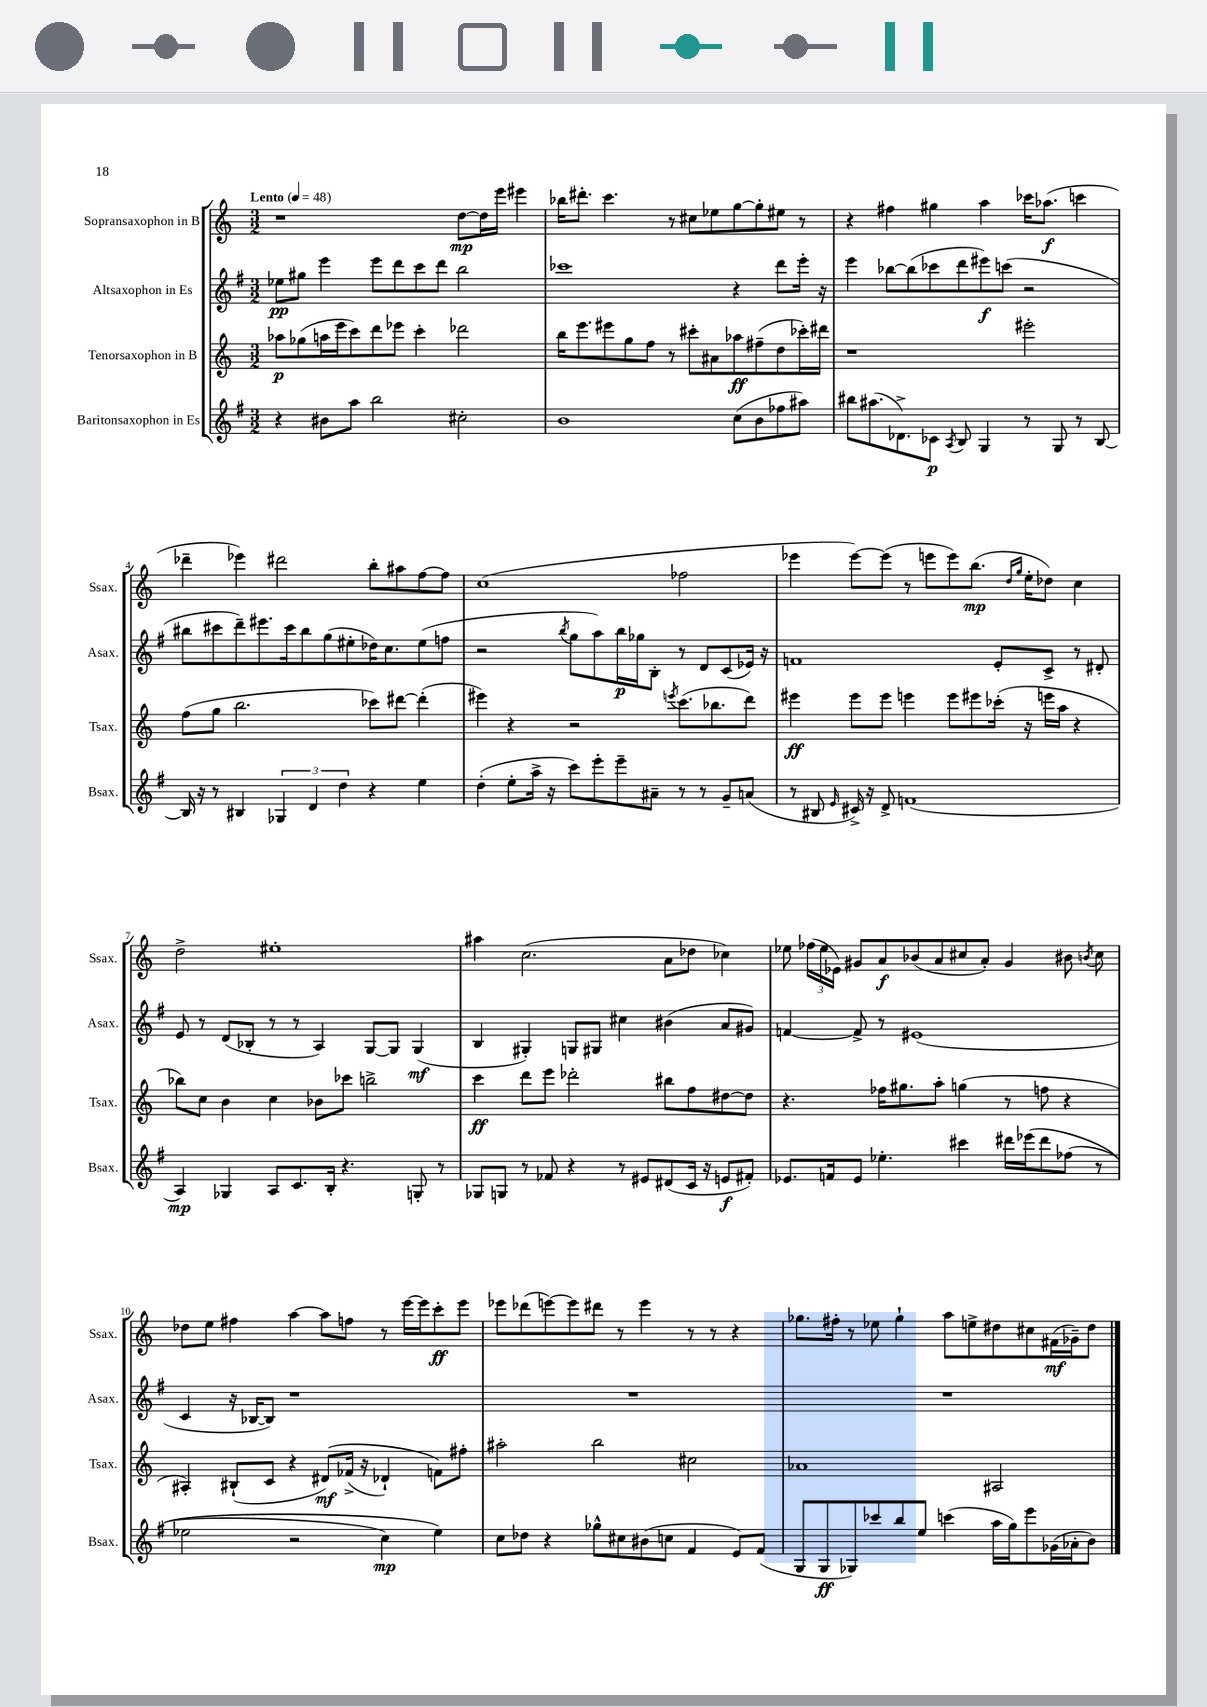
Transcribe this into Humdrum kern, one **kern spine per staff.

**kern	**dynam	**kern	**dynam	**kern	**dynam	**kern	**dynam
*part4	*part4	*part3	*part3	*part2	*part2	*part1	*part1
*staff4	*staff4	*staff3	*staff3	*staff2	*staff2	*staff1	*staff1
*I"Baritonsaxophon in Es	*	*I"Tenorsaxophon in B	*	*I"Altsaxophon in Es	*	*I"Sopransaxophon in B	*
*I'Bsax.	*	*I'Tsax.	*	*I'Asax.	*	*I'Ssax.	*
*clefG2	*	*clefG2	*	*clefG2	*	*clefG2	*
*k[f#]	*	*k[]	*	*k[f#]	*	*k[]	*
*M3/2	*	*M3/2	*	*M3/2	*	*M3/2	*
*MM48	*	*MM48	*	*MM48	*	*MM48	*
=1	=1	=1	=1	=1	=1	=1	=1
!	!	!	!	!	!	!LO:TX:a:B:t=Lento	!
4r	.	8aa-X\L	p	8ee-X\L	pp	1r	.
.	.	(8gg-X\	.	8gg#X\J	.	.	.
8b#X\L	.	16aan\L	.	4eee\	.	.	.
.	.	16eee\J	.	.	.	.	.
8aa\J	.	8ccc\)	.	.	.	.	.
2bb\	.	8ddd\	.	8eee\L	.	.	.
.	.	8eee-X\J	.	8ddd\	.	.	.
.	.	4ccc'\	.	8ccc\	.	.	.
.	.	.	.	8ddd\J	.	.	.
2cc#X'\	.	2ddd-X\	.	2bb\	.	[8dd\L	mp
.	.	.	.	.	.	16dd\L]	.
.	.	.	.	.	.	16eee\JJ	.
.	.	.	.	.	.	4eee#X\	.
=2	=2	=2	=2	=2	=2	=2	=2
1b	.	16bb\KL	.	1ccc-X	.	16bb-X\KL	.
.	.	8.eee\	.	.	.	8.ddd#X'\J	.
.	.	8eee#X\	.	.	.	4.ccc\	.
.	.	8gg\	.	.	.	.	.
.	.	8ff\J	.	.	.	.	.
.	.	8r	.	.	.	8r	.
.	.	8ccc#X'\L	.	.	.	8cc#X\L	.
.	.	8a#X\	.	.	.	8ee-X\	.
(8cc\L	.	8aa-X\	ff	4r	.	[8gg\	.
8b\	.	(8ff#X~\	.	.	.	8gg'\]	.
8ff-X\	.	8dd\	.	8ddd\L	.	8ee#X\J	.
8aa#X\J)	.	16ccc-X'\L)	.	16eee'\Jk	.	8r	.
.	.	16ddd#X\JJ	.	16r	.	.	.
=3	=3	=3	=3	=3	=3	=3	=3
8bb#X\L	.	1r	.	4eee\	.	4r	.
(8.aa#X\	.	.	.	.	.	.	.
.	.	.	.	[8bb-X\L	.	4ff#X\	.
8.d-X^\)	.	.	.	.	.	.	.
.	.	.	.	(8bb-\]	.	.	.
8c-X\J	p	.	.	8ccc-X\	.	4gg#X\	.
8qA/	.	.	.	.	.	.	.
8B/	.	.	.	8ddd\	.	.	.
4G/	.	.	.	8eee#X\)	f	4aa\	.
.	.	.	.	(8cccn\J	.	.	.
8r	.	2eee#X'\	.	2r	.	16ccc-X\KL	.
.	.	.	.	.	.	(8.aa-X\J	f
8G/	.	.	.	.	.	.	.
8r	.	.	.	.	.	4cccn\	.
[8B/	.	.	.	.	.	.	.
!!LO:LB:g=z
=4	=4	=4	=4	=4	=4	=4	=4
16B/]	.	(8ff\L	.	8bb#X\L	.	4ddd-X~\	.
16r	.	.	.	.	.	.	.
8r	.	8gg\J	.	8ccc#X\	.	.	.
4B#X/	.	2.bb\	.	8ddd~\)	.	4eee-X\)	.
.	.	.	.	8.eee#X\	.	.	.
6G-X/	.	.	.	.	.	2ddd#X\	.
.	.	.	.	16ccc#\k	.	.	.
.	.	.	.	8bb#\	.	.	.
6d/	.	.	.	.	.	.	.
.	.	.	.	(8gg\	.	.	.
6dd\	.	.	.	.	.	.	.
.	.	.	.	8ee#X'\	.	.	.
4r	.	8ccc-X\L)	.	16dd-X\K)	.	8bb'\L	.
.	.	.	.	8.cc\	.	.	.
.	.	[8ddd#X\J	.	.	.	8aa#X\	.
4ee\	.	(4ddd#'\]	.	(8ee#\	.	[8ff\	.
.	.	.	.	8ffn\J	.	8ff\J]	.
=5	=5	=5	=5	=5	=5	=5	=5
(4dd'\	.	4eee#X\)	.	2r	.	(1cc	.
8ee'\L	.	4r	.	.	.	.	.
16aa^\Jk	.	.	.	.	.	.	.
16r	.	.	.	.	.	.	.
.	.	.	.	8qbb/	.	.	.
8ccc\L)	.	2r	.	8gg\L	.	.	.
8eee'\	.	.	.	8aa\)	.	.	.
8eee~\	.	.	.	16bb\L	p	.	.
.	.	.	.	16gg-X\J	.	.	.
8a#X~\J	.	.	.	8B'\J	.	.	.
.	.	8qeeen/	.	.	.	.	.
8r	.	(8.ccc\L	.	8r	.	2ff-X\	.
8r	.	.	.	8d/L	.	.	.
.	.	8.bb-X\	.	.	.	.	.
8g~/L	.	.	.	(8c/	.	.	.
(8an/J	.	8ddd\J)	.	16e-X/Jk)	.	.	.
.	.	.	.	16r	.	.	.
=6	=6	=6	=6	=6	=6	=6	=6
8r	.	4eee#X\	ff	1fn	.	4eee-X\	.
8B#X/	.	.	.	.	.	.	.
16qqe/	.	.	.	.	.	.	.
16c#X^/)	.	8eee#\L	.	.	.	[8eee-\L)	.
16r	.	.	.	.	.	.	.
8d^/	.	8eee#\J	.	.	.	(8eee-\J]	.
(1fn	.	4eeen\	.	.	.	8r	.
.	.	.	.	.	.	8eeen\L	.
.	.	8eee\L	.	.	.	8eee\)	.
.	.	8eee#X\	.	.	.	(8.bb\J	mp
.	.	(16ccc-X'\Jk	.	8e'/L	.	.	.
.	.	.	.	.	.	16qqdd/LL	.
.	.	.	.	.	.	16qqgg/JJ	.
.	.	16r	.	.	.	16ee'\KL	.
.	.	16eeen\LL	.	8c^/J	.	8dd-X\J)	.
.	.	16aa\JJ	.	.	.	.	.
.	.	4r	.	8r	.	4cc\	.
.	.	.	.	8d#X'/	.	.	.
!!LO:LB:g=z
=7	=7	=7	=7	=7	=7	=7	=7
4A/)	mp	8bb-X\L)	.	8e/	.	2dd^\	.
.	.	8cc\J	.	8r	.	.	.
4G-X/	.	4b\	.	(8d/L	.	.	.
.	.	.	.	8B-X'/J	.	.	.
8A/L	.	4cc\	.	8r	.	1ee#X'	.
8.c/	.	.	.	8r	.	.	.
.	.	8b-X\L	.	4A/)	.	.	.
16B'/Jk	.	.	.	.	.	.	.
4.r	.	8ccc-X\J	.	.	.	.	.
.	.	2bbn^\	.	[8G/L	.	.	.
.	.	.	.	8G/J]	.	.	.
8Gn'/	.	.	.	(4G/	mf	.	.
8r	.	.	.	.	.	.	.
=8	=8	=8	=8	=8	=8	=8	=8
8G-X/L	.	4ccc\	ff	4B/	.	4aa#X\	.
8Gn/J	.	.	.	.	.	.	.
8r	.	8ddd\L	.	4G#X'/)	.	(2.cc\	.
8f-X/	.	8eee\J	.	.	.	.	.
4r	.	2ddd-X'\	.	8Gn/L	.	.	.
.	.	.	.	8G#X/J	.	.	.
8r	.	.	.	4cc#X\	.	.	.
8e#X/L	.	.	.	.	.	.	.
(8d#X/	.	8bb#X\L	.	(4b#X\	.	8a\L	.
16c/Jk	.	8ff\	.	.	.	8dd-X\J	.
16r	.	.	.	.	.	.	.
8en/L	f	[8dd#X\	.	8a/L	.	4cc-X\)	.
8f#X'/J)	.	8dd#\J]	.	8g#X/J)	.	.	.
=9	=9	=9	=9	=9	=9	=9	=9
8.e-X/L	.	4.r	.	[4fn/	.	8ee-X\	.
.	.	.	.	.	.	(24ff-X\LL	.
.	.	.	.	.	.	24ee-\	.
16fn/k	.	.	.	.	.	.	.
.	.	.	.	.	.	24e-X\JJ)	.
8e-/J	.	.	.	8f^/]	.	8g#X/L	.
4.ee-X'\	.	16ff-X\KL	.	8r	.	8a/	f
.	.	8.gg#X\	.	.	.	.	.
.	.	.	.	(1e#X	.	(8b-X/	.
.	.	8aa'\J	.	.	.	8a/	.
4ccc#X\	.	(4ggn\	.	.	.	8cc#X/	.
.	.	.	.	.	.	8a'/J)	.
16ddd#X\LL	.	8r	.	.	.	4g#/	.
(16eee-X\J	.	.	.	.	.	.	.
8ddd#\	.	8ffn\	.	.	.	.	.
(8ff-X\J	.	4r	.	.	.	8b#X\	.
.	.	.	.	.	.	8qbn/	.
8r	.	.	.	.	.	8cc#\	.
!!LO:LB:g=z
=10	=10	=10	=10	=10	=10	=10	=10
2ee-X\	.	4A#X'/)	.	4c/	.	8dd-X\L	.
.	.	.	.	.	.	8ee\J	.
.	.	(8B#X`/L	.	16r	.	4ff#X\	.
.	.	.	.	[16B-X/KL	.	.	.
.	.	8c/J	.	8B-/J])	.	.	.
2r	.	4r	.	1r	.	[4aa\	.
.	.	(8d#X/L)	mf	.	.	8aa\L]	.
.	.	(16f-X^/Jk	.	.	.	8ffn\J	.
.	.	16r	.	.	.	.	.
4cc\)	mp	4d-X`/)	.	.	.	8r	.
.	.	.	.	.	.	[16eee\LL	.
.	.	.	.	.	.	16eee\J]	.
4ee-\)	.	8fn\L)	.	.	.	8ccc'\	ff
.	.	8ff#X'\J	.	.	.	8eee\J	.
=11	=11	=11	=11	=11	=11	=11	=11
8cc\L	.	2aa#X'\	.	1.r	.	8eee-X\L	.
8dd-X\J	.	.	.	.	.	(8ddd-X\	.
4r	.	.	.	.	.	[8eeen\)	.
.	.	.	.	.	.	8eee\]	.
8gg-X^^\L	.	2bb\	.	.	.	8ddd#X\J	.
8cc#X\	.	.	.	.	.	8r	.
(8b#X\	.	.	.	.	.	4eee\	.
8ccn\J	.	.	.	.	.	.	.
4f#/	.	2cc#X\	.	.	.	8r	.
.	.	.	.	.	.	8r	.
8e/L)	.	.	.	.	.	4r	.
(8f#/J	.	.	.	.	.	.	.
=12	=12	=12	=12	=12	=12	=12	=12
8G/L	.	1a-X	.	1.r	.	8.gg-X\L	.
8G/	ff	.	.	.	.	.	.
.	.	.	.	.	.	16ff#X'\Jk	.
8G-X/)	.	.	.	.	.	8r	.
8ccc-X/	.	.	.	.	.	8ee-X\	.
8bb/	.	.	.	.	.	4gg-`\	.
8ee/J	.	.	.	.	.	.	.
(4cccn\	.	.	.	.	.	8aa\L	.
.	.	.	.	.	.	8een^\	.
16aa\LL	.	2A#X/	.	.	.	8dd#X\	.
16gg\J)	.	.	.	.	.	.	.
8eee\	.	.	.	.	.	8cc#X\	.
(16g-X\L	.	.	.	.	.	(16f#X\L	mf
16a-X'\J	.	.	.	.	.	16g-X~\J)	.
8b\J)	.	.	.	.	.	8dd#\J	.
==	==	==	==	==	==	==	==
*-	*-	*-	*-	*-	*-	*-	*-
